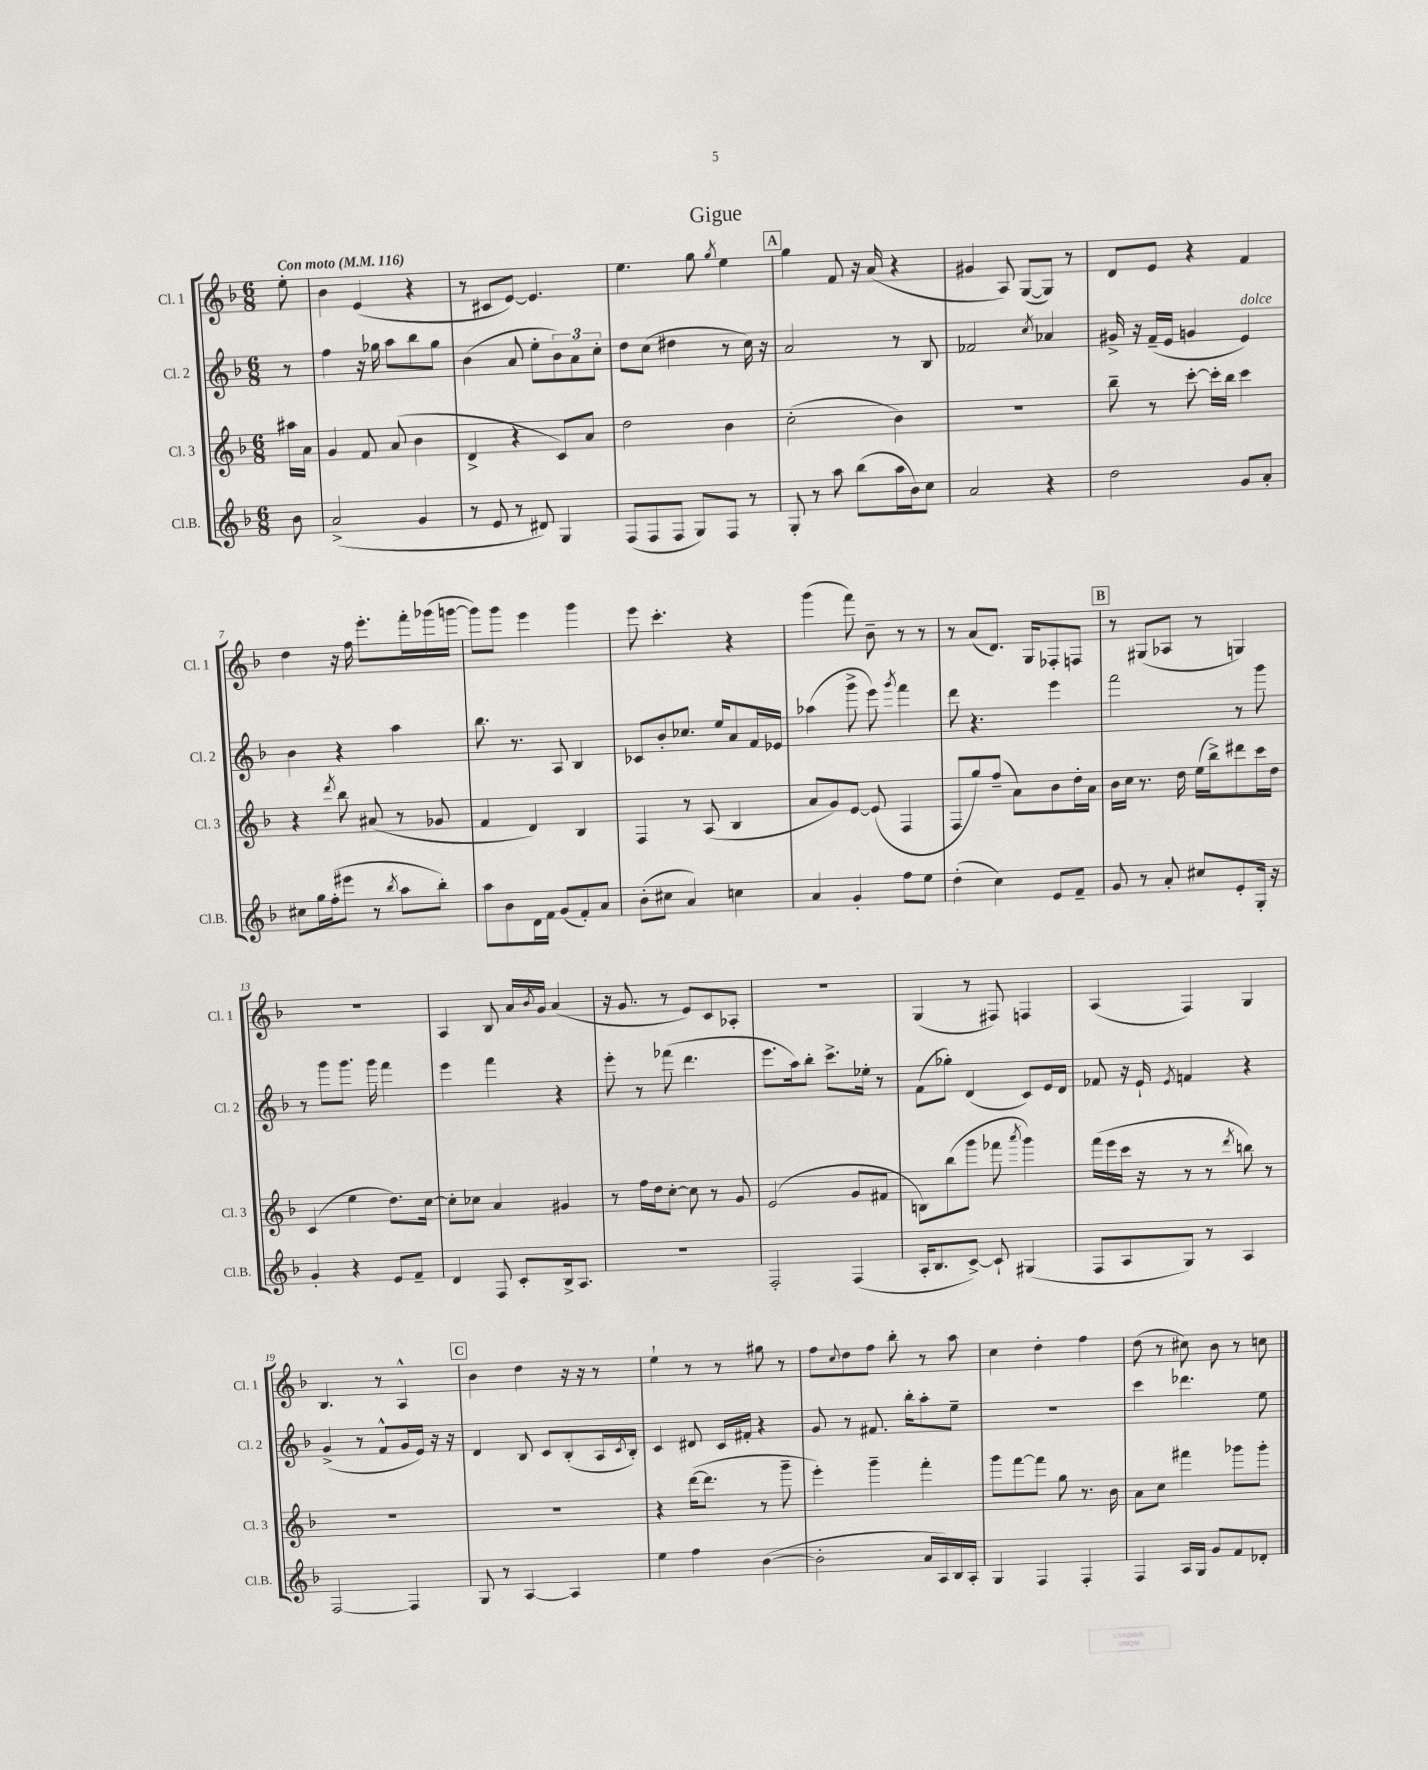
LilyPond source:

\header { title = "Gigue" }
<<
\new StaffGroup <<
\new Staff = "s0" \with { instrumentName = "Cl. 1" shortInstrumentName = "Cl. 1" } {
    \clef treble \key f \major \numericTimeSignature \time 6/8 \partial 8 \tempo "Con moto" 4 = 116
    e''8-. |
    bes'4 e'4( r4 |
    r8 cis'8 e'8~) e'4. |
    e''4. g''8 \acciaccatura { g''8 } e''4 |
    \mark \markup { \box "A" } g''4 f'8 r16 a'16( r4 |
    gis'4 a8) g8~( g8) r8 |
    d'8 e'8 r4 f'4 |
    d''4 r16 f''16 e'''8.-. f'''16-. ges'''16( g'''16~ |
    g'''8) g'''8 e'''4 g'''4 |
    e'''8 c'''4.-. r4 |
    g'''4( f'''8) bes'8-- r8 r8 |
    r8 a'8( d'8.) g16 fes8-. f8 |
    \mark \markup { \box "B" } r8 gis8( aes8 r8 g4) |
    R2. |
    a4 bes8 a'16 \acciaccatura { bes'8 } g'16 a'4( |
    r16 g'8. r8 e'8) c'8 aes8-. |
    R2. |
    g4( r8 fis8) f4 |
    a4( f4) g4 |
    bes4. r8 a4-^ |
    \mark \markup { \box "C" } bes'4 d''4 r16 r16 r8 |
    e''4-! r8 r8 gis''8 r8 |
    f''8 \appoggiatura { c''8 } d''8 f''8 bes''8-. r8 a''8 |
    c''4 d''4-. f''4 |
    d''8( r8 cis''8) bes'8 r8 c''8 \bar "|." |
}
\new Staff = "s1" \with { instrumentName = "Cl. 2" shortInstrumentName = "Cl. 2" } {
    \clef treble \key f \major \numericTimeSignature \time 6/8 \partial 8
    r8 |
    f''4 r16 ges''16 a''8 bes''8 ges''8 |
    bes'4( a'8 e''8-. \tuplet 3/2 { bes'8) a'8 c''8-. } |
    d''8 c''8( dis''4 r8 c''16) r16 |
    \mark \markup { \box "A" } a'2 r8 bes8 |
    fes'2 \acciaccatura { c''8 } aes'4 |
    gis'16-> r16 f'16--( e'16 g'4 e'4^\markup { \italic "dolce" }) |
    bes'4 r4 a''4 |
    bes''8. r8. a8 bes4 |
    ces'8 bes'8-. ces''8. e''16 a'8 f'16 ees'16 |
    aes''4( g'''8-> e'''8) \acciaccatura { g'''8 } f'''4 |
    d'''8 r4. e'''4 |
    \mark \markup { \box "B" } f'''2 r8 g'''8 |
    r8 g'''8 g'''8. g'''16 f'''4 |
    e'''4 f'''4 r4 |
    e'''8-. r8 fes'''8( d'''4. |
    e'''8. a''16) bes''8-. c'''8.-> ees''16-. r8 |
    f'8( ges''8-.) d'4( c'8) e'16 d'16 |
    fes'8 r16 e'16-! \acciaccatura { e'8 } f'4 r4 |
    g'4->( r8 f'8-^ g'16 e'16) r16 r16 |
    \mark \markup { \box "C" } d'4 bes8 c'8 bes8-.( a16 \acciaccatura { c'8 } bes16-.) |
    c'4 dis'8 c'16 fis'16-. r4 |
    g'8 r8 fis'8. bes''16-. a''8-. e''8-- |
    R2. |
    c'''4 des'''4. e''8 \bar "|." |
}
\new Staff = "s2" \with { instrumentName = "Cl. 3" shortInstrumentName = "Cl. 3" } {
    \clef treble \key f \major \numericTimeSignature \time 6/8 \partial 8
    ais''16 a'16 |
    g'4 f'8 a'8( bes'4 |
    d'4-> r4 c'8) a'8 |
    d''2 bes'4 |
    \mark \markup { \box "A" } c''2-.( bes'4) |
    R2. |
    bes''8-- r8 c'''8~-. c'''16-. bes''16 c'''4 |
    r4 \acciaccatura { d'''8 } bes''8 ais'8( r8 ges'8 |
    f'4 d'4) bes4 |
    f4 r8 a8( bes4 |
    a'8 g'8) e'8~ e'8( f4 |
    f8 g''8) f''8--( a'8) bes'8 d''16-. a'16 |
    \mark \markup { \box "B" } bes'16 c''16 r8. d''16 e''16( bes''16->) dis'''8 c'''16 d''16 |
    c'4( e''4 d''8.) c''16~ |
    c''8-. ces''8 a'4 gis'4 |
    r8 f''16 d''16 c''8~-. c''8 r8 g'8 |
    e'2( g'8 fis'8 |
    b8) bes''8( g'''8 fes'''8 \acciaccatura { a'''8 } g'''4) |
    f'''16( e'''16 c'''16 r16 r8 r8 \acciaccatura { d'''8 } b''8) r8 |
    R2. |
    \mark \markup { \box "C" } R2. |
    r4 d'''16~( d'''8. r8 g'''8-- |
    e'''4-.) g'''4-- f'''4-. |
    g'''8 f'''8~ f'''8 g''8 r8. bes'16 |
    a'8 c''8 fis'''4 ges'''8 ges'''8-. \bar "|." |
}
\new Staff = "s3" \with { instrumentName = "Cl.B." shortInstrumentName = "Cl.B." } {
    \clef treble \key f \major \numericTimeSignature \time 6/8 \partial 8
    bes'8 |
    a'2->( g'4 |
    r8 e'8 r8 dis'8) g4 |
    f8( f8 f8 g8) f8 r8 |
    \mark \markup { \box "A" } g8-. r8 a''8 bes''8( a''16 bes'16) c''8 |
    a'2 r4 |
    d''2 g'8 a'8-. |
    cis''8 g''16 f''16-.( eis'''8 r8 \acciaccatura { bes''8 } a''8 bes''8-.) |
    a''8 bes'8 d'16 f'16 g'8( f'8-.) a'8 |
    bes'8-.( cis''8 a'4) c''4 |
    a'4 g'4-. f''8 e''8 |
    d''4-.( c''4) e'8 f'8-- |
    \mark \markup { \box "B" } g'8 r8 a'8-. cis''8 e'8-. g16-. r16 |
    g'4-. r4 e'8 f'8-- |
    d'4 f8 c'8-. bes16-> a8. |
    R2. |
    f2-. f4( |
    a16-. bes8. c'8~->) c'8-! gis4( |
    f8 a8 g8) r8 a4 |
    f2~ f4 |
    \mark \markup { \box "C" } g8 r8 a4~ a4 |
    e''4 f''4 bes'4~( |
    bes'2-. a'16 a16) bes16 a16-. |
    g4 f4 f4-. |
    f4 a16 g16 g'8 f'8 des'8-. \bar "|." |
}
>>
>>
